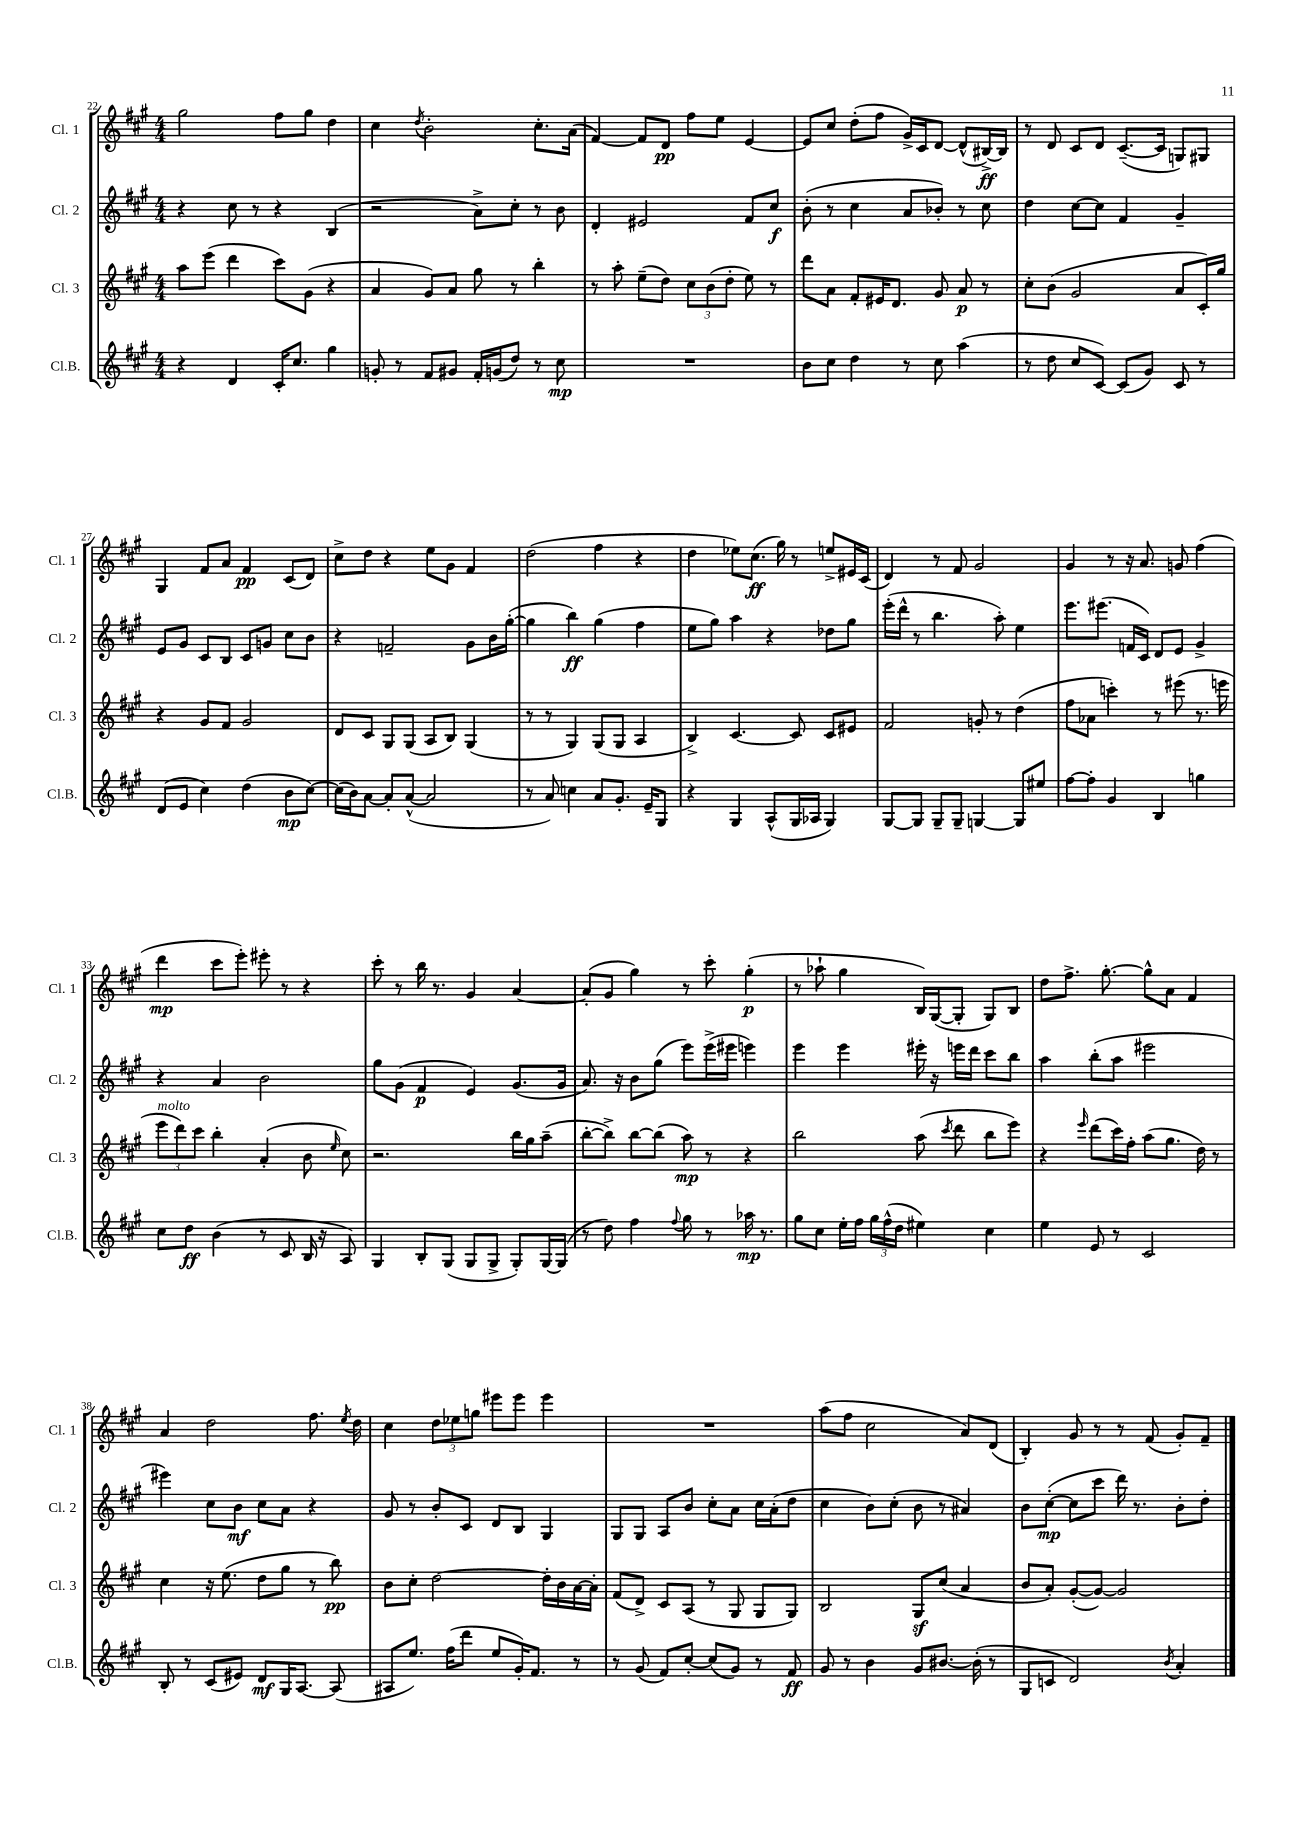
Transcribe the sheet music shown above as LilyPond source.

<<
\new StaffGroup <<
\new Staff = "s0" \with { instrumentName = "Cl. 1" shortInstrumentName = "Cl. 1" } {
    \clef treble \key a \major \numericTimeSignature \time 4/4
    \autoBeamOff gis''2 fis''8[ gis''8] d''4 |
    cis''4 \acciaccatura { d''8 } b'2-. cis''8.[-. a'16]( |
    fis'4~) fis'8[ d'8]\pp fis''8[ e''8] e'4~ |
    e'8[ cis''8] d''8[-.( fis''8] gis'16[->) cis'16 d'8]~ d'8[-^( bis16~->\ff) bis16] |
    r8 d'8 cis'8[ d'8] cis'8.[~--( cis'16] g8[) gis8] |
    gis4 fis'8[ a'8] fis'4\pp cis'8[( d'8]) |
    cis''8[-> d''8] r4 e''8[ gis'8] fis'4 |
    d''2( fis''4 r4 |
    d''4 ees''8[) cis''8.]\ff( gis''16) r8 e''8[-> eis'16 cis'16]( |
    d'4) r8 fis'8 gis'2 |
    gis'4 r8 r16 a'8. g'8 fis''4( |
    d'''4\mp cis'''8[ e'''8]-.) eis'''8-. r8 r4 |
    cis'''8-. r8 b''16 r8. gis'4 a'4~ |
    a'8[-.( gis'8] gis''4) r8 cis'''8-. gis''4-.\p( |
    r8 aes''8-! gis''4 b16[) gis16~( gis8]-. gis8[) b8] |
    d''8[ fis''8.]-> gis''8.~-. gis''8[-^ a'8] fis'4 |
    a'4 d''2 fis''8. \acciaccatura { e''8 } d''16 |
    cis''4 \tuplet 3/2 { d''8[ ees''8 g''8] } eis'''8[ eis'''8] eis'''4 |
    R1 |
    a''8[( fis''8] cis''2 a'8[) d'8]( |
    b4-.) gis'8 r8 r8 fis'8( gis'8[-.) fis'8]-- \bar "|." |
}
\new Staff = "s1" \with { instrumentName = "Cl. 2" shortInstrumentName = "Cl. 2" } {
    \clef treble \key a \major \numericTimeSignature \time 4/4
    \autoBeamOff r4 cis''8 r8 r4 b4( |
    r2 a'8[->) cis''8]-. r8 b'8 |
    d'4-. eis'2 fis'8[ cis''8]\f |
    b'8-.( r8 cis''4 a'8[ bes'8]-.) r8 cis''8 |
    d''4 cis''8[~ cis''8] fis'4 gis'4-- |
    e'8[ gis'8] cis'8[ b8] cis'8[ g'8] cis''8[ b'8] |
    r4 f'2-- gis'8[ b'16 gis''16]~-.( |
    gis''4 b''4\ff) gis''4( fis''4 |
    e''8[ gis''8]) a''4 r4 des''8[ gis''8] |
    e'''16[-.( d'''16]-^ r8 b''4. a''8-.) e''4 |
    e'''8.[ eis'''8.]( f'16[ cis'16]) d'8[ e'8] gis'4-> |
    r4 a'4 b'2 |
    gis''8[ gis'8]( fis'4\p e'4) gis'8.[( gis'16] |
    a'8.) r16 b'8[ gis''8]( e'''8[) e'''16->( eis'''16] e'''4) |
    e'''4 e'''4 eis'''16-. r16 e'''16[ d'''16] cis'''8[ b''8] |
    a''4 b''8[-.( a''8] eis'''2 |
    eis'''4) cis''8[ b'8]\mf cis''8[ a'8] r4 |
    gis'8 r8 b'8[-. cis'8] d'8[ b8] gis4 |
    gis8[ gis8] a8[ b'8] cis''8[-. a'8] cis''16[ a'16-.( d''8] |
    cis''4 b'8[) cis''8]-.( b'8 r8 ais'4) |
    b'8[ cis''8]~-.\mp( cis''8[ cis'''8] d'''16) r8. b'8[-. d''8]-. \bar "|." |
}
\new Staff = "s2" \with { instrumentName = "Cl. 3" shortInstrumentName = "Cl. 3" } {
    \clef treble \key a \major \numericTimeSignature \time 4/4
    \autoBeamOff a''8[ e'''8]( d'''4 cis'''8[) gis'8]( r4 |
    a'4 gis'8[) a'8] gis''8 r8 b''4-. |
    r8 a''8-. e''8[--( d''8]) \tuplet 3/2 { cis''8[ b'8( d''8]-. } e''8) r8 |
    d'''8[ a'8] fis'8[-. eis'16 d'8.] gis'8 a'8\p r8 |
    cis''8[-. b'8]( gis'2 a'8[ cis'16-.) gis''16] |
    r4 gis'8[ fis'8] gis'2 |
    d'8[ cis'8] gis8[ gis8]( a8[ b8]) gis4( |
    r8 r8 gis4) gis8[( gis8] a4 |
    b4->) cis'4.~ cis'8 cis'8[ eis'8] |
    fis'2 g'8-. r8 d''4( |
    fis''8[ aes'8] c'''4-.) r8 eis'''8( r8. e'''16 |
    \tuplet 3/2 { e'''8[^\markup { \italic "molto" } d'''8) cis'''8] } b''4-. a'4-.( b'8 \grace { e''16 } cis''8) |
    r2. b''16[ gis''16 a''8]--( |
    b''8[~-. b''8]->) b''8[~ b''8]( a''8\mp) r8 r4 |
    b''2 a''8( \acciaccatura { cis'''8 } d'''8 b''8[ e'''8]) |
    r4 \grace { e'''16 } d'''8[( cis'''16) fis''16]-. a''8[( gis''8.] d''16) r8 |
    cis''4 r16 e''8.( d''8[ gis''8] r8 b''8\pp) |
    b'8[ cis''8]-. d''2~ d''16[-. b'16 a'16~ a'16]-. |
    fis'8[( d'8]->) cis'8[ a8]( r8 gis8 gis8[ gis8]) |
    b2 gis8[\sf cis''8]( a'4 |
    b'8[ a'8]-.) gis'8[~-.( gis'8]~) gis'2 \bar "|." |
}
\new Staff = "s3" \with { instrumentName = "Cl.B." shortInstrumentName = "Cl.B." } {
    \clef treble \key a \major \numericTimeSignature \time 4/4
    \autoBeamOff r4 d'4 cis'16[-. cis''8.] gis''4 |
    g'8-. r8 fis'8[ gis'8] fis'16[-. g'16( d''8]) r8 cis''8\mp |
    R1 |
    b'8[ cis''8] d''4 r8 cis''8 a''4( |
    r8 d''8 cis''8[ cis'8]~) cis'8[( gis'8]) cis'8 r8 |
    d'8[( e'8] cis''4) d''4( b'8[\mp cis''8]~) |
    cis''16[( b'16) a'8]~ a'8[-. a'8]~-^( a'2 |
    r8 a'8) c''4 a'8[ gis'8.]-. e'16[-- gis8] |
    r4 gis4 a8[-^( gis16 aes16] gis4) |
    gis8[~ gis8] gis8[-- gis8]-- g4~ g8[ eis''8] |
    fis''8[~ fis''8]-. gis'4 b4 g''4 |
    cis''8[ d''8]\ff b'4( r8 cis'8 b16 r16 a8) |
    gis4 b8[-. gis8]( gis8[ gis8]-> gis8[-.) gis16~ gis16]( |
    r8 d''8) fis''4 \appoggiatura { fis''8 } gis''8 r8 aes''16\mp r8. |
    gis''8[ cis''8] e''16[-. fis''16] \tuplet 3/2 { gis''16[ fis''16-^( d''16] } eis''4) cis''4 |
    e''4 e'8 r8 cis'2 |
    b8-. r8 cis'8[( eis'8]) d'8[\mf gis16 a8.]~ a8( |
    ais8[ e''8.]) fis''16[( d'''8] e''8[ gis'16-.) fis'8.] r8 |
    r8 gis'8( fis'8[) cis''8]~-. cis''8[( gis'8]) r8 fis'8\ff |
    gis'8 r8 b'4 gis'8[ bis'8.]~ bis'16-.( r8 |
    gis8[ c'8] d'2) \acciaccatura { b'8 } a'4-. \bar "|." |
}
>>
>>
\layout { \context { \Score currentBarNumber = #22 } }
